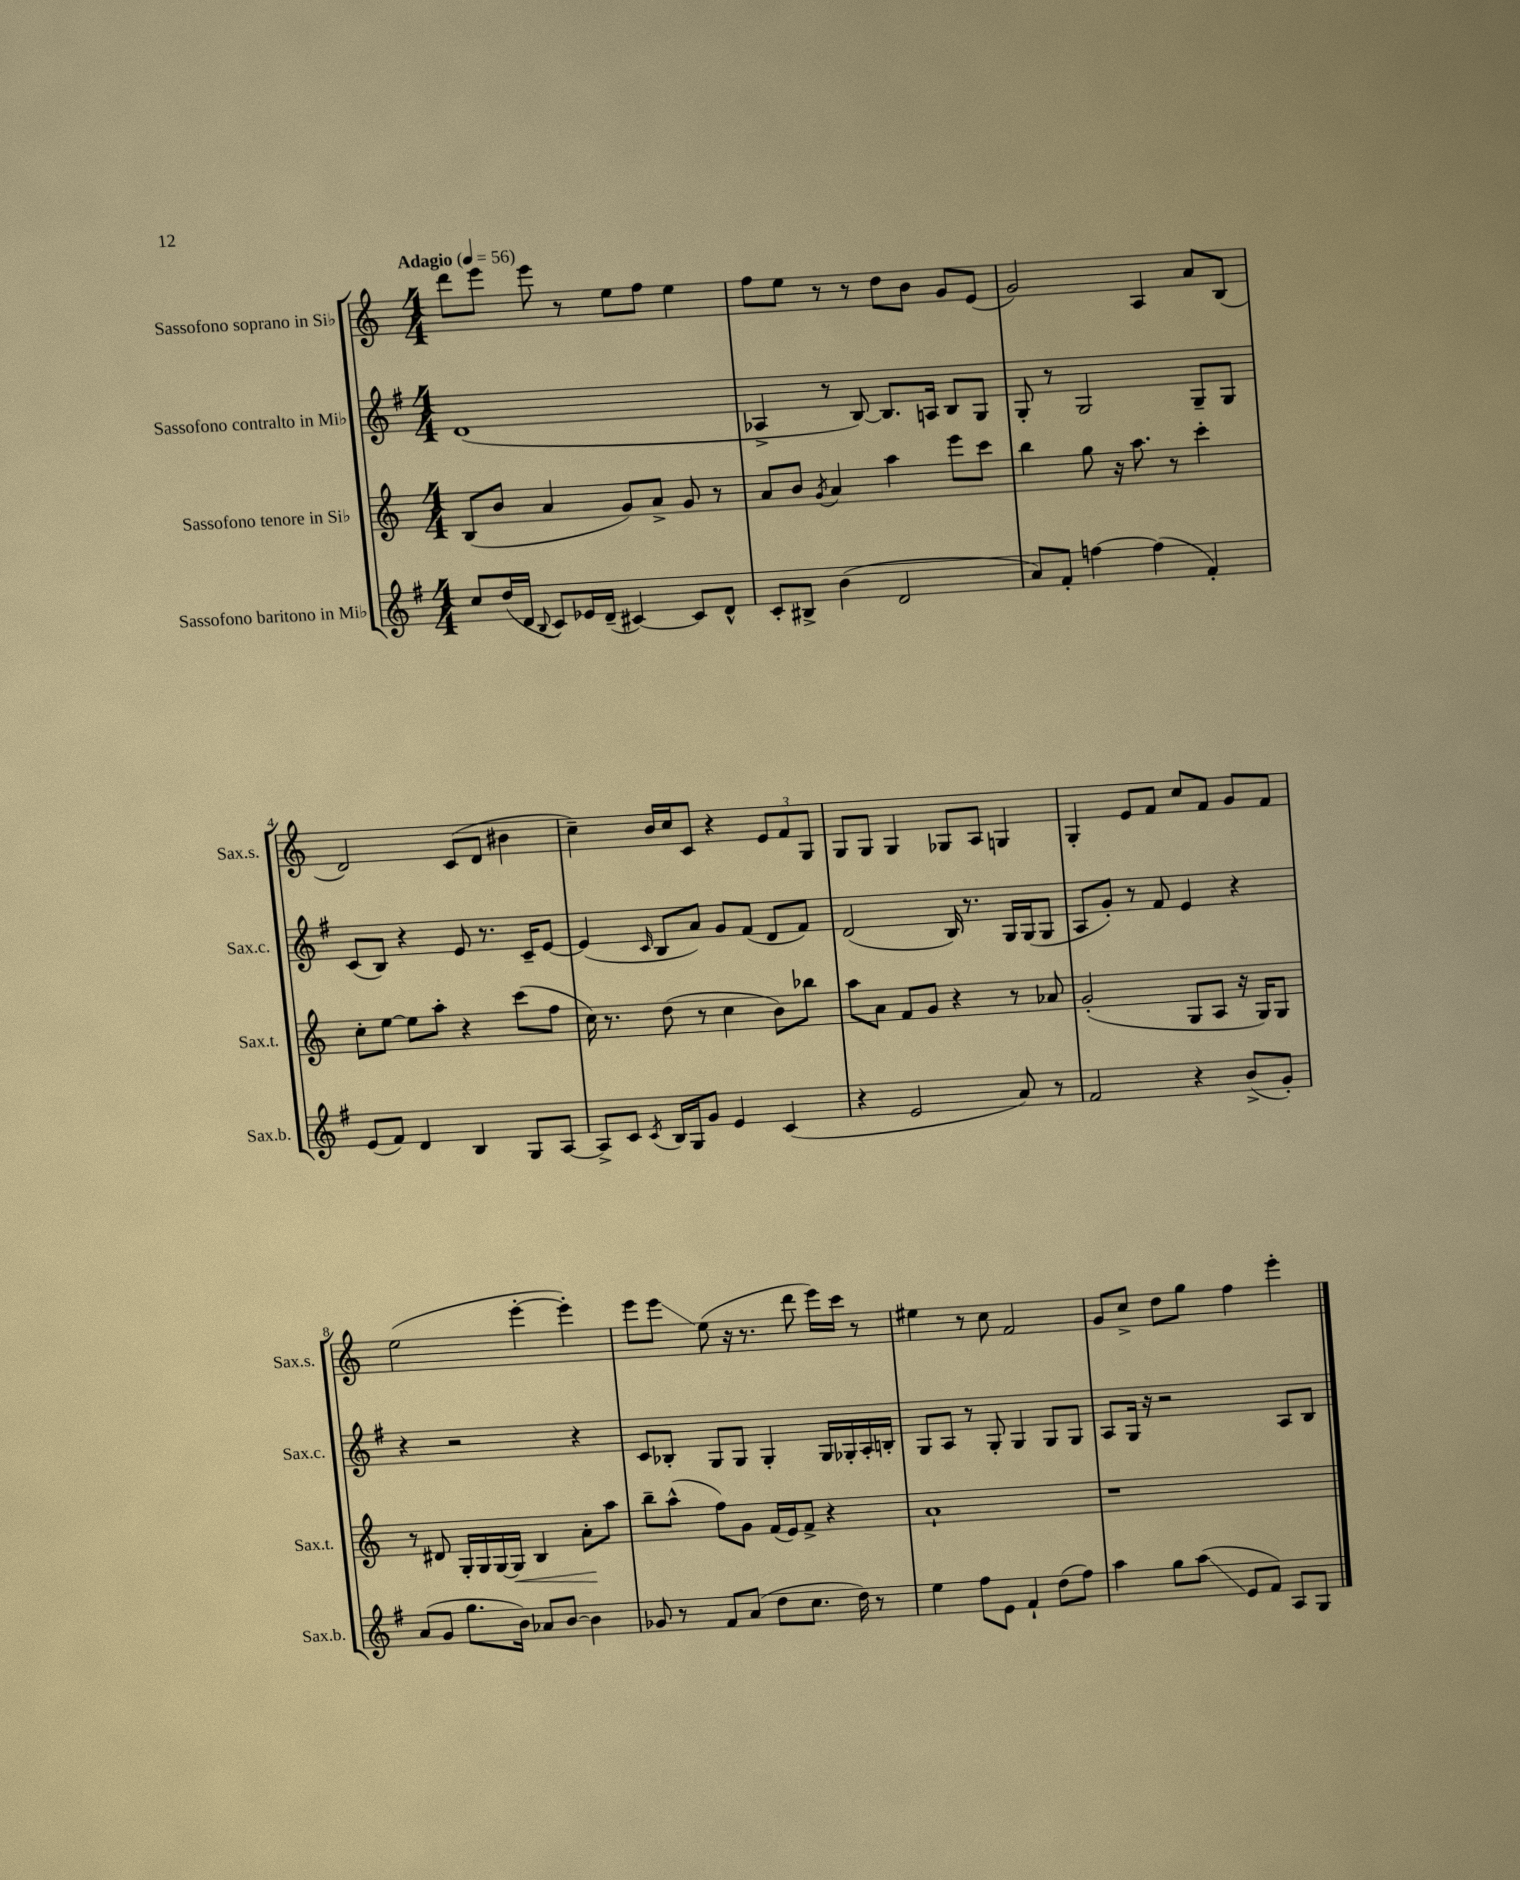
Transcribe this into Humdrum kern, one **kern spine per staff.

**kern	**kern	**kern	**kern
*staff4	*staff3	*staff2	*staff1
*clefG2	*clefG2	*clefG2	*clefG2
*k[f#]	*k[]	*k[f#]	*k[]
*M4/4	*M4/4	*M4/4	*M4/4
*MM56	*MM56	*MM56	*MM56
8cc/L	(8B/L	(1d	8ddd\L
(16dd/L	8b/J	.	8eee\J
16d/JJ	.	.	.
8qqB/	.	.	.
8c/L)	4a/	.	8eee\
16e-/L	.	.	8r
(16d~/JJ	.	.	.
[4c#/)	8g/L)	.	8ee\L
.	8a^/J	.	8ff\J
8c#/]L	8g/	.	4ee\
8d^^/J	8r	.	.
=	=	=	=
8c'/L	8a/L	4A-^/	8ff\L
8B#^/J	8b/J	.	8ee\J
.	8qg/	.	.
(4b\	4a/	8r	8r
.	.	[8B/)	8r
2d/	4aa\	8.B/]L	8dd\L
.	.	.	8b\J
.	.	16A/Jk	.
.	8eee\L	8B/L	8g/L
.	8ccc\J	8G/J	(8e/J
=	=	=	=
8a/L)	4bb\	8G'/	2g/)
8f#'/J	.	8r	.
[4ff\	8gg\	2G/	.
.	16r	.	.
.	8.aa\	.	.
(4ff\]	.	.	4A/
.	8r	.	.
4f#'/)	4ccc'\	8G~/L	8a/L
.	.	8G/J	(8B/J
=	=	=	=
(8e/L	8cc'\L	(8c/L	2d/)
8f#/J)	[8ee\J	8B/J)	.
4d/	8ee\]L	4r	.
.	8aa'\J	.	.
4B/	4r	8e/	(8c/L
.	.	8.r	8d/J
8G/L	(8ccc\L	.	4b#\
.	.	16c~/LK	.
[8A/J	8ff\J	[8e/J	.
=	=	=	=
8A^/]L	16cc\)	(4e/]	4cc~\)
.	8.r	.	.
8c/J	.	.	.
8qc/	.	16qqc/	.
16B/LL	(8dd\	8B/L	16b/LL
16G/J	.	.	16cc/J
8g/J	8r	8a/J)	8c/J
4e/	4cc\	8g/L	4r
.	.	(8f#/J	.
(4c/	8b\L)	8d/L	12e/L
.	.	.	12f/
.	8bb-\J	8f#/J)	.
.	.	.	12G/J
=	=	=	=
4r	8aa\L	(2d/	8G/L
.	8a\J	.	8G/J
2e/	8f/L	.	4G/
.	8g/J	.	.
.	4r	16B/)	8G-/L
.	.	8.r	.
.	.	.	8A/J
8a/)	8r	16G/LL	4G/
.	.	(16G/J	.
8r	8a-/	8G/J	.
=	=	=	=
2f#/	(2g'/	8A/L	4G'/
.	.	8g'/J)	.
.	.	8r	8e/L
.	.	8f#/	8f/J
4r	8G/L	4e/	8cc/L
.	8A/J	.	8f/J
(8b^/L	16r	4r	8g/L
.	16G/LK)	.	.
8g'/J)	8G/J	.	8f/J
=	=	=	=
(8a/L	8r	4r	(2ee\
8g/J	8d#/	.	.
8.gg\L	16G'/LL	2r	.
.	16G/	.	.
.	[16G/	.	.
16b\Jk)	16G/]JJ	.	.
8a-/L	4B/	.	[4eee'\
[8b/J	.	.	.
4b\]	8a'\L	4r	4eee'\])
.	8aa\J	.	.
=	=	=	=
8g-/	8bb~\L	8c/L	8eee\L
8r	(8aa^^\J	8B-'/J	8eee\J
8f#/L	8ff\L)	8G/L	(8ee\
(8a/J	8g\J	8G/J	16r
.	.	.	8.r
8dd\L	(16f/LL	4G'/	.
.	16e/J)	.	.
8.cc\J	8f^/J	.	8ddd\
.	4r	16G/LL	16eee\LL)
16dd\)	.	16G-'/	16ccc\JJ
8r	.	16A'/	8r
.	.	16B'/JJ	.
=	=	=	=
4ee\	1a`	8G/L	4ee#\
.	.	8A/J	.
8ff#\L	.	8r	8r
8e\J	.	8G'/	8cc\
4f#`/	.	4G/	2f/
(8dd\L	.	8G/L	.
8ff#\J)	.	8G/J	.
=	=	=	=
4aa\	1r	8A/L	8g/L
.	.	16G/Jk	8cc^/J
.	.	16r	.
8gg\L	.	2r	8dd\L
(8aa\J	.	.	8gg\J
8e/L	.	.	4ff\
8f#/J)	.	.	.
8A/L	.	8A/L	4eee'\
8G/J	.	8B/J	.
==	==	==	==
*-	*-	*-	*-
